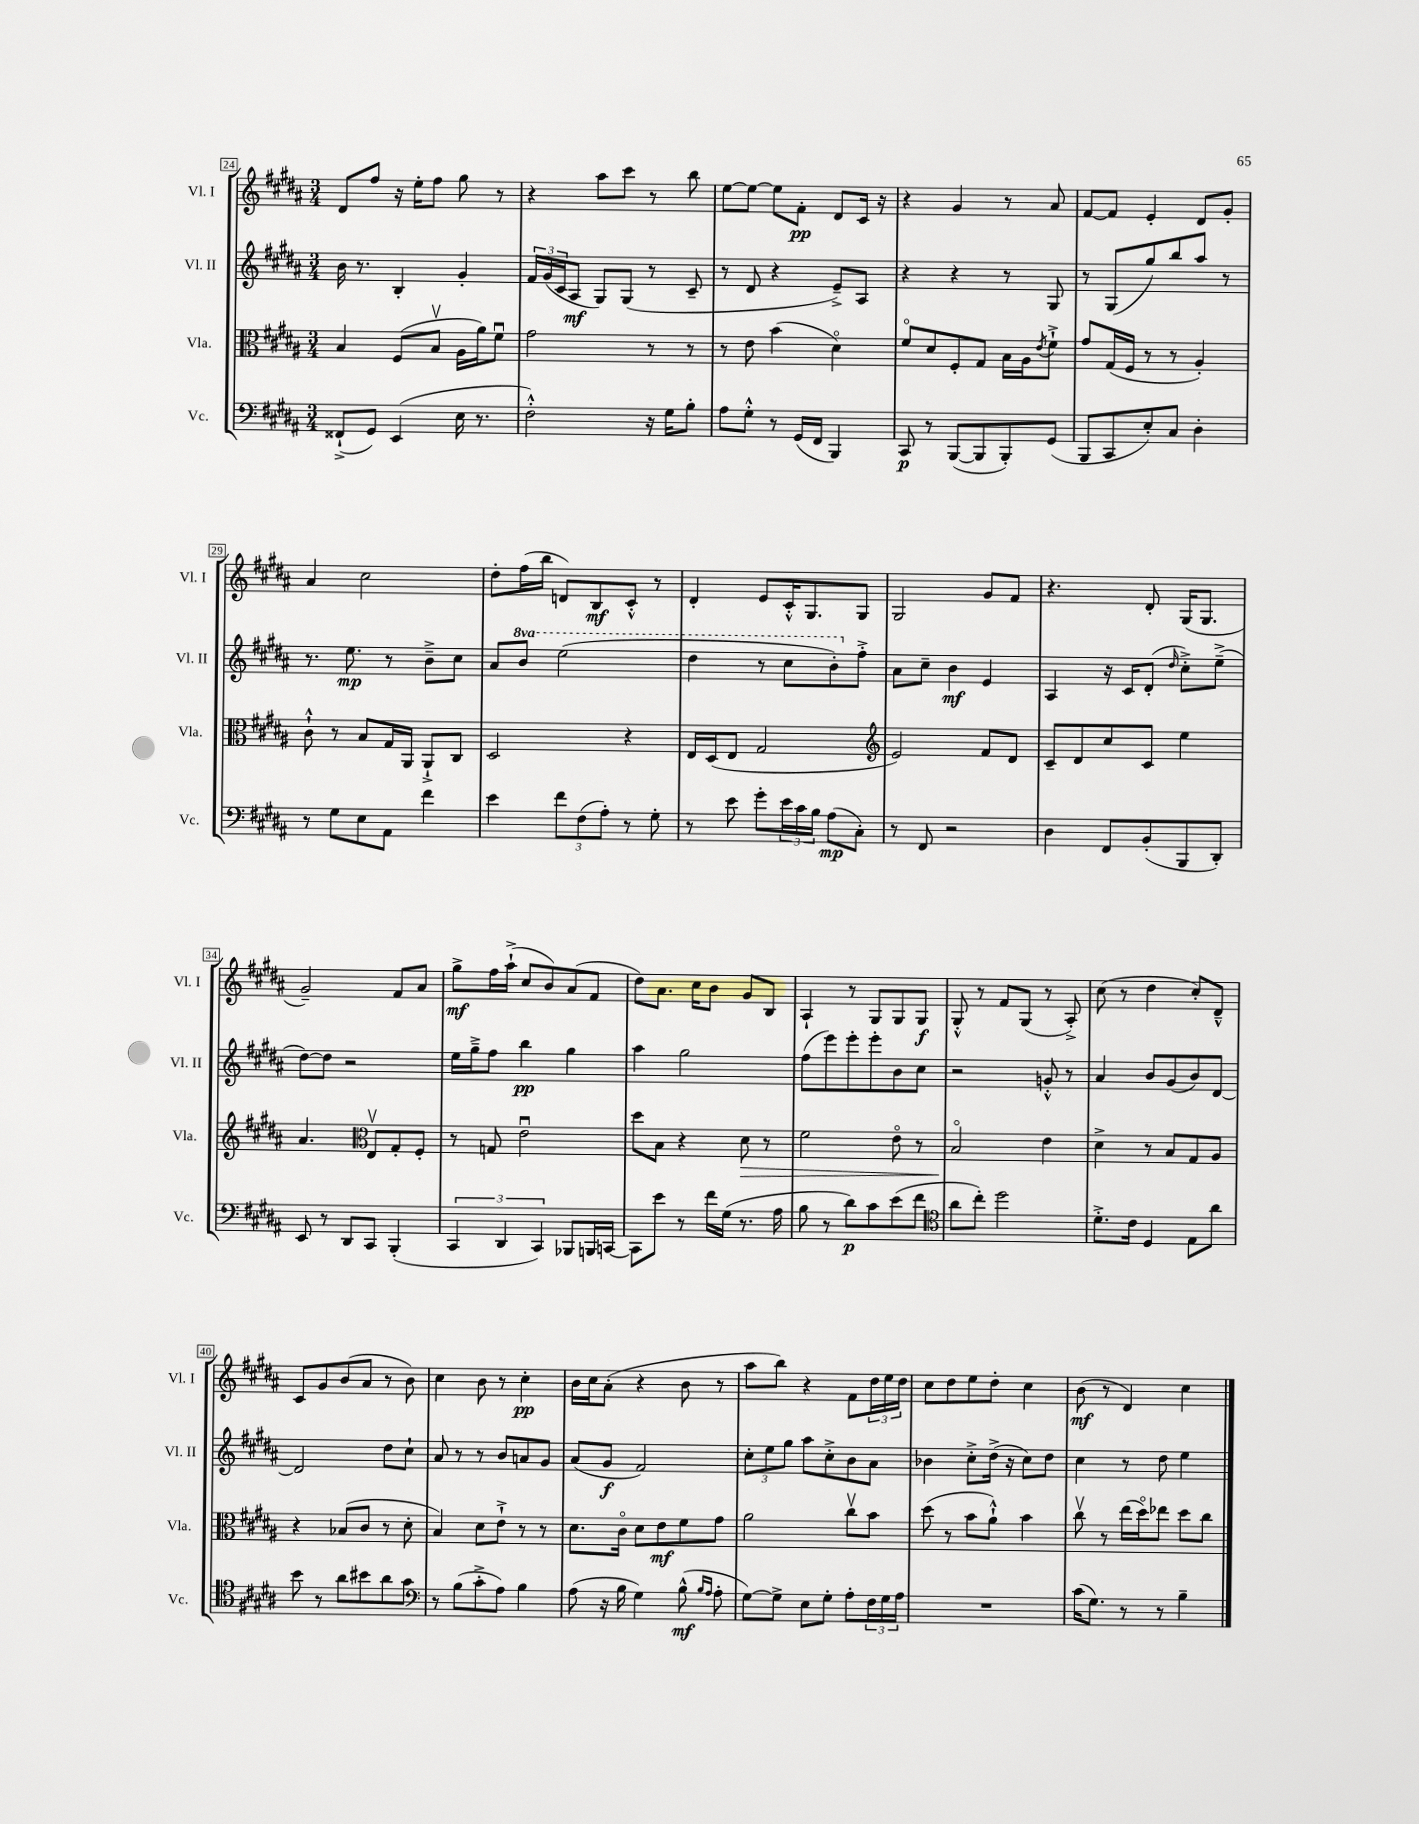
<<
\new StaffGroup <<
\new Staff = "s0" \with { instrumentName = "Vl. I" shortInstrumentName = "Vl. I" } {
    \clef treble \key b \major \numericTimeSignature \time 3/4
    dis'8 fis''8 r16 e''16-. fis''8 gis''8 r8 |
    r4 ais''8 cis'''8 r8 b''8 |
    e''8~ e''8~ e''8 fis'8-.\pp dis'8 cis'16 r16 |
    r4 gis'4 r8 ais'8 |
    fis'8~ fis'8 e'4-. dis'8 gis'8-. |
    ais'4 cis''2 |
    dis''8-. fis''16( b''16 d'8) b8\mf cis'8-.-^ r8 |
    dis'4-. e'8 cis'16-.-^ gis8. gis8 |
    gis2 gis'8 fis'8 |
    r4. dis'8-. gis16( gis8. |
    gis'2--) fis'8 ais'8 |
    gis''8->\mf fis''16 ais''16-!->( cis''8 b'8) ais'8( fis'8 |
    dis''8) ais'8. cis''16 b'8 gis'8 b8 |
    ais4-! r8 gis8 gis8 gis8\f |
    gis8-.-^ r8 fis'8 gis8( r8 ais8-.->) |
    cis''8( r8 dis''4 cis''8-.) dis'8---^ |
    cis'8 gis'8 b'8( ais'8 r8 b'8) |
    cis''4 b'8 r8 cis''4-.\pp |
    b'16 cis''16 ais'8-.( r4 b'8 r8 |
    ais''8 b''8) r4 fis'8 \tuplet 3/2 { dis''16 e''16 dis''16 } |
    cis''8 dis''8 e''8 dis''8-. cis''4 |
    b'8\mf( r8 dis'4) cis''4 \bar "|." |
}
\new Staff = "s1" \with { instrumentName = "Vl. II" shortInstrumentName = "Vl. II" } {
    \clef treble \key b \major \numericTimeSignature \time 3/4 \set Staff.ottavationMarkups = #ottavation-simple-ordinals
    b'16 r8. b4-. gis'4-. |
    \tuplet 3/2 { fis'16 gis'16( cis'16 } ais8\mf gis8) gis8( r8 cis'8-- |
    r8 dis'8 r4 e'8--->) ais8 |
    r4 r4 r8 gis8 |
    r8 gis8( gis''8) b''8 ais''8 r8 |
    r8. e''8.\mp r8 b'8---> cis''8 |
    ais'8 \ottava #1 b''8 e'''2( |
    dis'''4 r8 cis'''8 b''8-.) \ottava #0 fis''8-.-> |
    ais'8 cis''8-- b'4\mf e'4 |
    ais4 r16 cis'16 dis'8-.( \grace { dis''16 } cis''8-.->) e''8--->( |
    dis''8~) dis''8 r2 |
    e''16 gis''16---> fis''8 b''4\pp gis''4 |
    ais''4 gis''2 |
    fis''8( e'''8) e'''8-. e'''8-. b'8 cis''8 |
    r2 g'8-.-^ r8 |
    ais'4 b'8 gis'8( b'8) dis'8~ |
    dis'2 dis''8 cis''8-! |
    ais'8 r8 r8 b'8 a'8 gis'8 |
    ais'8( gis'8\f fis'2) |
    \tuplet 3/2 { cis''8-. e''8 gis''8 } ais''8 cis''8-.-> b'8 ais'8 |
    bes'4 cis''8-.-> dis''16->( r16 cis''8) dis''8 |
    cis''4 r8 dis''8 e''4 \bar "|." |
}
\new Staff = "s2" \with { instrumentName = "Vla." shortInstrumentName = "Vla." } {
    \clef alto \key b \major \numericTimeSignature \time 3/4
    b4 fis8( b8\upbow ais16 ais'16) fis'8\downbow |
    gis'2 r8 r8 |
    r8 e'8 b'4( dis'4\flageolet) |
    fis'8\flageolet dis'8 fis8-. gis8 b16 ais16 \acciaccatura { e'8 } fis'8-!-> |
    gis'8 gis16( fis16 r8 r8 ais4-.) |
    cis'8-!-^ r8 b8 gis16 ais,16 ais,8-!-> cis8 |
    dis2 r4 |
    e16 dis16( e8 gis2 |
    \clef treble e'2) fis'8 dis'8 |
    cis'8-- dis'8 cis''8 cis'8 e''4 |
    ais'4. \clef alto e8\upbow gis8-. fis8-. |
    r8 g8 e'2\downbow |
    dis''8 b8 r4 dis'8\> r8 |
    fis'2 e'8\flageolet r8 |
    b2\flageolet\! e'4 |
    dis'4-> r8 b8 gis8 ais8 |
    r4 bes8( cis'8 r8 dis'8-. |
    b4) dis'8 e'8-!-> r8 r8 |
    dis'8. cis'16\flageolet dis'8 e'8\mf fis'8 gis'8 |
    ais'2 cis''8\upbow b'8 |
    dis''8( r8 b'8 ais'8-!-^) b'4 |
    cis''8\upbow r8 e''16( dis''16\flageolet) ees''8 dis''8 cis''8 \bar "|." |
}
\new Staff = "s3" \with { instrumentName = "Vc." shortInstrumentName = "Vc." } {
    \clef bass \key b \major \numericTimeSignature \time 3/4
    fisis,8-!->( gis,8) e,4( e16 r8. |
    fis2-.-^) r16 gis16 b8-. |
    ais8 gis8-.-^ r8 gis,16( fis,16 b,,4) |
    cis,8\p r8 b,,8~( b,,8 b,,8-.) gis,8( |
    b,,8 cis,8 e8-.) cis8 dis4-. |
    r8 gis8 e8 ais,8 fis'4 |
    e'4 \tuplet 3/2 { fis'8 fis8( ais8-.) } r8 gis8-. |
    r8 e'8 gis'8-. \tuplet 3/2 { e'16 cis'16 b16 } ais8\mp( cis8-.) |
    r8 fis,8 r2 |
    dis4 fis,8 b,8-.( b,,8 dis,8-.) |
    e,8 r8 dis,8 cis,8 b,,4-.( |
    \tuplet 3/2 { cis,4 dis,4 cis,4) } bes,,8 b,,16 c,16~ |
    c,8 e'8 r8 fis'16 gis16( r8. ais16 |
    b8 r8 dis'8\p) cis'8 e'8( fis'8 |
    \clef tenor ais'8 cis''8-.) dis''2 |
    dis'8.-.-> cis'16 dis4 e8 ais'8 |
    b'8 r8 ais'8 bis'8 ais'8 gis'8 |
    \clef bass r8 b8( cis'8-.-> ais8) b4 |
    ais8( r16 b16 gis4) b8-^\mf( \grace { b16 ais16 } ais8-. |
    gis8~) gis8-> e8 gis8-. ais8-. \tuplet 3/2 { fis16 gis16 ais16 } |
    R2. |
    cis'16( gis8.) r8 r8 b4-- \bar "|." |
}
>>
>>
\layout { \context { \Score currentBarNumber = #24 \override BarNumber.stencil = #(make-stencil-boxer 0.1 0.3 ly:text-interface::print) } }
